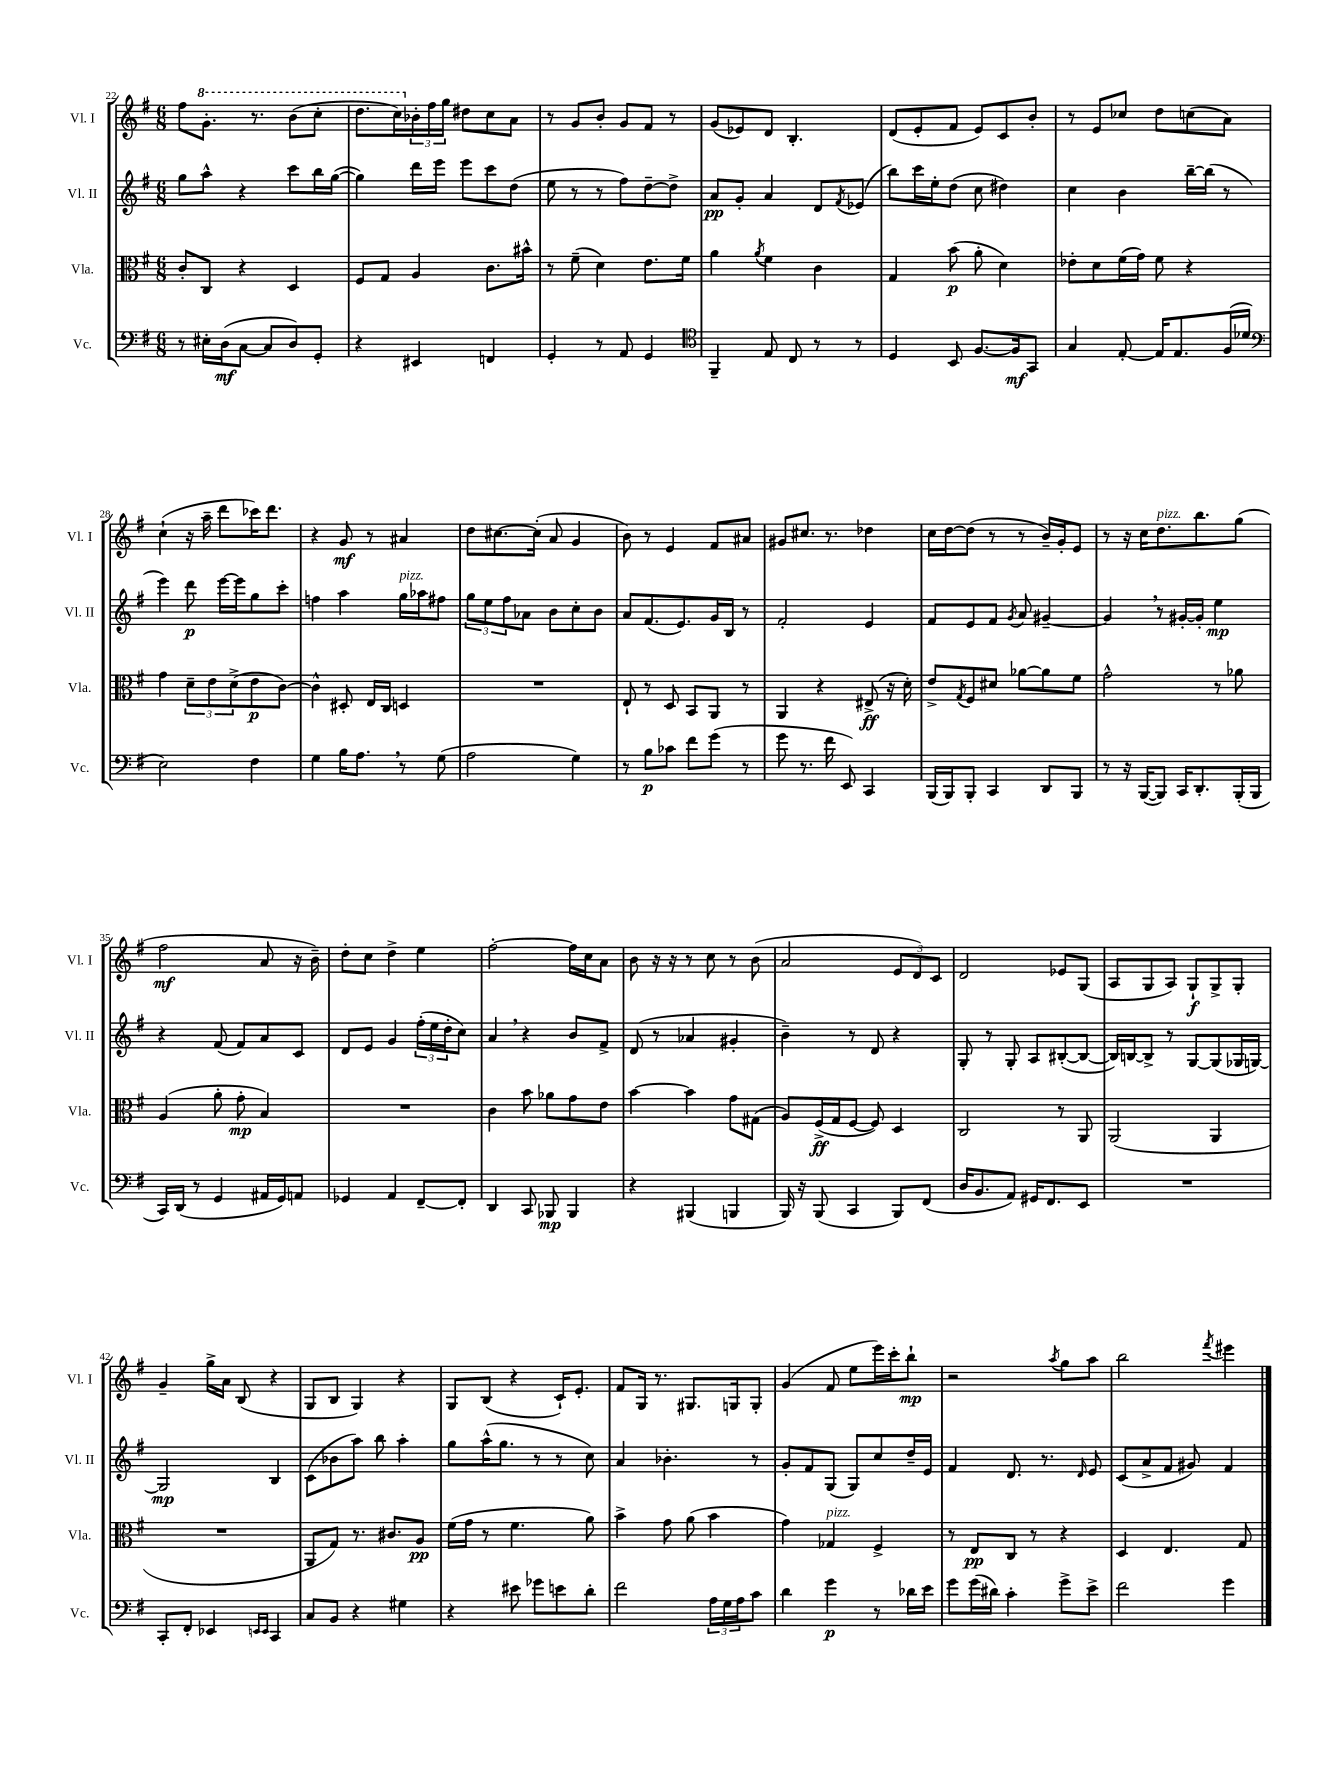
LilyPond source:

<<
\new StaffGroup <<
\new Staff = "s0" \with { instrumentName = "Vl. I" shortInstrumentName = "Vl. I" } {
    \clef treble \key g \major \numericTimeSignature \time 6/8
    fis''8 \ottava #1 g''8.-. r8. b''8( c'''8-. |
    d'''8. c'''16) \ottava #0 \tuplet 3/2 { bes'16-. fis''16 g''16 } dis''8 c''8 a'8 |
    r8 g'8 b'8-. g'8 fis'8 r8 |
    g'8( ees'8) d'8 b4.-. |
    d'8( e'8-. fis'8 e'8) c'8 b'8-. |
    r8 e'8 ces''8 d''8 c''8( a'8) |
    c''4-!( r16 a''16-- d'''8 ces'''16) d'''8. |
    r4 g'8\mf r8 ais'4 |
    d''8 cis''8.~ cis''16-.( a'8 g'4 |
    b'8) r8 e'4 fis'8 ais'8 |
    gis'8 cis''8. r8. des''4 |
    c''16 d''16~ d''8( r8 r8 b'16--) g'16-. e'8 |
    r8 r16 c''16 d''8.^\markup { \italic "pizz." } b''8. g''8( |
    fis''2\mf a'8 r16 b'16--) |
    d''8-. c''8 d''4-> e''4 |
    fis''2~-. fis''16 c''16 a'8 |
    b'8 r16 r16 r8 c''8 r8 b'8( |
    a'2 \tuplet 3/2 { e'8 d'8) c'8 } |
    d'2 ees'8 g8( |
    a8 g8 a8) g8-!\f g8-> g8-. |
    g'4-- g''16-> a'16 b8( r4 |
    g8 b8 g4) r4 |
    g8 b8( r4 c'16-!) e'8.-. |
    fis'8 g16 r8. gis8. g16 g8-. |
    g'4( fis'8 e''8 e'''16) c'''16-. b''8-!\mp |
    r2 \acciaccatura { a''8 } g''8 a''8 |
    b''2 \acciaccatura { fis'''8 } eis'''4 \bar "|." |
}
\new Staff = "s1" \with { instrumentName = "Vl. II" shortInstrumentName = "Vl. II" } {
    \clef treble \key g \major \numericTimeSignature \time 6/8
    g''8 a''8-^ r4 c'''8 b''16 g''16~( |
    g''4) d'''16 e'''16 e'''8 c'''8 d''8( |
    e''8 r8 r8 fis''8) d''8~-- d''8-> |
    a'8\pp g'8-. a'4 d'8 \acciaccatura { fis'8 } ees'8( |
    b''8) c'''16 e''16-. d''8( c''8 dis''4) |
    c''4 b'4 b''16~-- b''16( r8 |
    e'''4) d'''8\p e'''16~ e'''16 g''8 c'''8-. |
    f''4 a''4 g''16^\markup { \italic "pizz." } aes''16 fis''8 |
    \tuplet 3/2 { g''8 e''8 fis''8 } aes'8 b'8 c''8-. b'8 |
    a'8 fis'8.( e'8.) g'16 b16 r8 |
    fis'2-. e'4 |
    fis'8 e'8 fis'8 \acciaccatura { g'8 } a'8 gis'4~-- |
    gis'4 \breathe r8 gis'16~-. gis'16-. e''4\mp |
    r4 fis'8( fis'8) a'8 c'8 |
    d'8 e'8 g'4 \tuplet 3/2 { fis''16-.( e''16 d''16-. } c''8) |
    a'4 \breathe r4 b'8 fis'8-> |
    d'8( r8 aes'4 gis'4-. |
    b'4--) r8 d'8 r4 |
    g8-. r8 g8-. a8 bis8~-.( bis8~ |
    bis16) b16~ b8-> r8 g8~ g8( ges16 g16~) |
    g2\mp b4 |
    c'8( bes'8 a''8) b''8 a''4-. |
    g''8 a''16-^( g''8. r8 r8 c''8) |
    a'4 bes'4.-. r8 |
    g'8-. fis'8 g8( g8) c''8 d''16-- e'16 |
    fis'4 d'8. r8. \grace { d'16 } e'8 |
    c'8( a'8-> fis'8 gis'8) fis'4 \bar "|." |
}
\new Staff = "s2" \with { instrumentName = "Vla." shortInstrumentName = "Vla." } {
    \clef alto \key g \major \numericTimeSignature \time 6/8
    c'8-. c8 r4 d4 |
    fis8 g8 a4 c'8. bis'16-^ |
    r8 fis'8--( d'4) e'8. fis'16 |
    a'4 \acciaccatura { a'8 } fis'4 c'4 |
    g4 b'8\p( a'8-. d'4) |
    ees'8-. d'8 fis'16( g'16) fis'8 r4 |
    g'4 \tuplet 3/2 { d'8-- e'8 d'8->( } e'8\p c'8~) |
    c'4-^ dis8-. e16 c16 d4 |
    R2. |
    e8-! r8 d8 b,8 a,8 r8 |
    a,4 r4 eis8->\ff( r16 d'16-.) |
    e'8-> \acciaccatura { g8 } fis8 dis'8 aes'8~ aes'8 fis'8 |
    g'2-^ r8 aes'8 |
    a4( a'8-. g'8-.\mp b4) |
    R2. |
    c'4 b'8 aes'8 g'8 e'8 |
    b'4~ b'4 g'8 gis8( |
    a8) fis16->\ff( g16 fis8~ fis8) d4 |
    c2 r8 a,8 |
    a,2( a,4 |
    R2. |
    a,8 g8) r8. cis'8. a8\pp |
    fis'16( g'16 r8 fis'4. a'8) |
    b'4-> g'8 a'8( b'4 |
    g'4) ges4^\markup { \italic "pizz." } fis4-> |
    r8 e8\pp c8 r8 r4 |
    d4 e4. g8 \bar "|." |
}
\new Staff = "s3" \with { instrumentName = "Vc." shortInstrumentName = "Vc." } {
    \clef bass \key g \major \numericTimeSignature \time 6/8
    r8 eis16-. d16\mf( c8~ c8 d8) g,8-. |
    r4 eis,4 f,4 |
    g,4-. r8 a,8 g,4 |
    \clef tenor fis,4-- e8 c8 r8 r8 |
    d4 b,8 fis8.~ fis16\mf g,8 |
    g4 e8~-. e16 e8. fis16( des'16 |
    \clef bass e2) fis4 |
    g4 b16 a8. \breathe r8 g8( |
    a2 g4) |
    r8 b8\p ces'8 fis'8 g'8( r8 |
    g'8 r8. fis'16 e,8) c,4 |
    b,,16( b,,16) b,,8-. c,4 d,8 b,,8 |
    r8 r16 b,,16~( b,,8) c,16 d,8.-. b,,16-.( b,,16 |
    c,16) d,16( r8 g,4 ais,16 g,16) a,8 |
    ges,4 a,4 fis,8~-- fis,8-. |
    d,4 c,8 bes,,8\mp bes,,4 |
    r4 bis,,4( b,,4 |
    b,,16) r16 b,,8( c,4 b,,8) fis,8( |
    d16 b,8. a,8) gis,16 fis,8. e,8 |
    R2. |
    c,8-. fis,8-. ees,4 \grace { e,16 e,16 } c,4 |
    c8 b,8 r4 gis4 |
    r4 eis'8 ges'8 e'8 d'8-. |
    fis'2 \tuplet 3/2 { a16 g16 a16 } c'8 |
    d'4 g'4\p r8 des'16 e'16 |
    g'8 g'16( dis'16) c'4-. g'8-> e'8-> |
    fis'2 g'4 \bar "|." |
}
>>
>>
\layout { \context { \Score currentBarNumber = #22 } }
